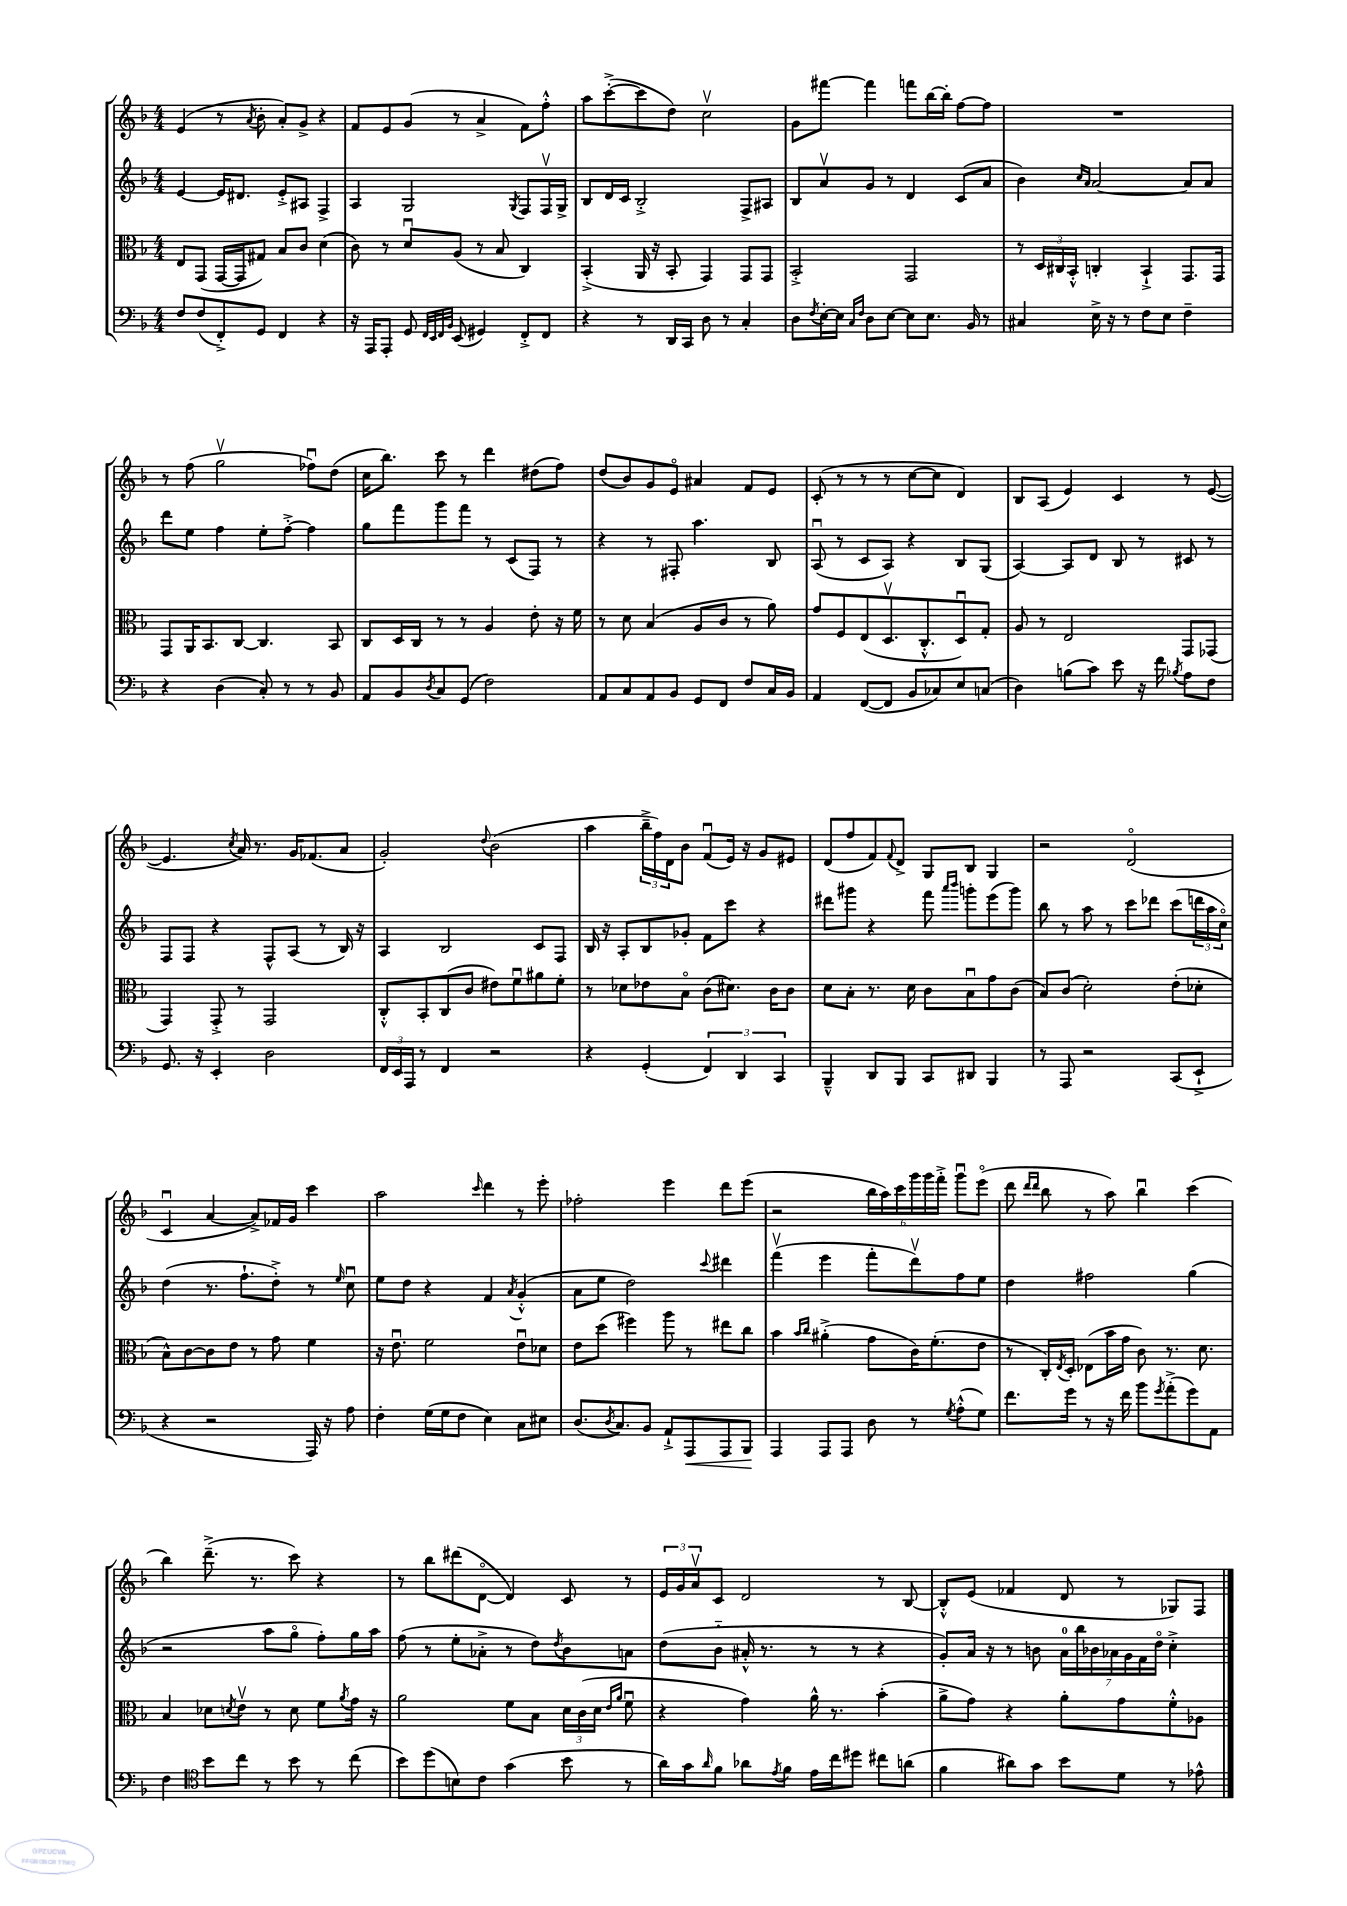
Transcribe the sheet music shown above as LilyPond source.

<<
\new StaffGroup <<
\new Staff = "s0" {
    \clef treble \key f \major \numericTimeSignature \time 4/4
    e'4( r8 \acciaccatura { a'8 } bes'8-. a'8-.) g'8-> r4 |
    f'8 e'8 g'8( r8 a'4-> f'8) f''8-.-^ |
    a''8 c'''8~-.->( c'''8 d''8) c''2\upbow |
    g'8 fis'''8~ fis'''4 f'''8 bes''16~ bes''16-. f''8~ f''8 |
    R1 |
    r8 f''8( g''2\upbow fes''8\downbow) d''8( |
    c''16 bes''8.) c'''8 r8 d'''4 dis''8( f''8) |
    d''8( bes'8) g'8 e'8\flageolet ais'4 f'8 e'8 |
    c'8-.( r8 r8 r8 c''8~ c''8 d'4) |
    bes8 a8( e'4) c'4 r8 e'8~( |
    e'4. \acciaccatura { c''8 } a'16) r8. g'16 fes'8.( a'8 |
    g'2-.) \appoggiatura { d''8 } bes'2( |
    a''4 \tuplet 3/2 { bes''16---> f''16) d'16 } bes'8 f'8\downbow( e'16) r16 g'8 eis'8 |
    d'8( f''8 f'8) \appoggiatura { f'8 } d'8-> g8 bes8 g4 |
    r2 d'2\flageolet( |
    c'4\downbow a'4~ a'8->) fes'16 g'16 c'''4 |
    a''2 \grace { c'''16 } d'''4 r8 e'''8-. |
    fes''2-. e'''4 d'''8 e'''8( |
    r2 \tuplet 6/4 { bes''16 a''16) c'''16 g'''16 g'''16 f'''16-.-> } g'''8\downbow e'''8\flageolet( |
    d'''8 \grace { d'''16 d'''16 } bes''8 r8 a''8) bes''4\downbow c'''4( |
    bes''4) d'''8.--->( r8. c'''8) r4 |
    r8 bes''8 dis'''8( d'8~\flageolet d'4) c'8 r8 |
    \tuplet 3/2 { e'16 g'16 a'16\upbow } c'8 d'2 r8 bes8~ |
    bes8-.-^ e'8( fes'4 d'8 r8 ges8) f8 \bar "|." |
}
\new Staff = "s1" {
    \clef treble \key f \major \numericTimeSignature \time 4/4
    e'4~ e'16 dis'8. e'8-.-> ais8 f4-> |
    a4 g2 \acciaccatura { g8 } f8 f16\upbow g16-> |
    bes8 d'16 c'16 bes2-.-> f8-> ais8 |
    bes8 a'8\upbow g'8 r8 d'4 c'8( a'8 |
    bes'4) \grace { c''16 a'16 } a'2~ a'8 a'8 |
    d'''8 e''8 f''4 e''8-. f''8~-.-> f''4 |
    g''8 f'''8 g'''8 f'''8 r8 c'8( f8) r8 |
    r4 r8 fis8-. a''4. bes8 |
    a8\downbow( r8 c'8 a8) r4 bes8 g8( |
    a4~) a8 d'8 bes8 r8 cis'8 r8 |
    f8 f8 r4 f8-^ a8( r8 bes16) r16 |
    a4 bes2 c'8 f8 |
    bes16 r16 a8-. bes8 ges'8-. f'8 c'''8 r4 |
    dis'''8 gis'''8 r4 f'''8 \grace { a'''16 bes'''16 } g'''8-. e'''8( g'''8) |
    bes''8 r8 a''8 r8 c'''8 des'''8 c'''8( \tuplet 3/2 { d'''16 a''16 c''16\flageolet) } |
    d''4( r8. f''8.-! d''8-.->) r8 \grace { e''16 } c''8\downbow |
    e''8 d''8 r4 f'4 \acciaccatura { a'8 } g'4-.-^( |
    a'8 e''8 d''2) \appoggiatura { c'''8 } dis'''4 |
    f'''4\upbow( e'''4 f'''8-. d'''8\upbow) f''8 e''8 |
    d''4 fis''2 g''4( |
    r2 a''8 g''8\flageolet f''8-.) g''16 a''16 |
    f''8( r8 e''8-. aes'8-.-> r8 d''8) \acciaccatura { d''8 } bes'8 a'8 |
    d''8( bes'8-_ ais'16-.-^ r8. r8 r8 r4 |
    g'8-.) a'16 r16 r8 b'8 \tuplet 7/4 { a'16-0 bes''16 bes'16 aes'16 g'16 f'16 d''16\flageolet } c''4-.-> \bar "|." |
}
\new Staff = "s2" {
    \clef alto \key f \major \numericTimeSignature \time 4/4
    e8 g,8( g,16~ g,16 gis8) bes8 c'8 d'4( |
    c'8) r8 d'8\downbow a8( r8 bes8 c4) |
    bes,4-.->( a,16 r16 bes,8-. g,4) g,8 g,8 |
    bes,2-.-> g,2 |
    r8 \tuplet 3/2 { d16 cis16 bes,16-.-^ } c4-. bes,4-!-> g,8. g,16 |
    g,8 a,16 bes,8. c8~ c4. bes,8 |
    c8 d16 c16 r8 r8 a4 e'8-. r16 f'16 |
    r8 d'8 bes4( a8 c'8 r8 a'8) |
    g'8 f8 e8( d8.\upbow c8.-.-^ d8\downbow) g8-. |
    a8 r8 e2 g,8 ges,8( |
    g,4) g,8-.-> r8 g,2 |
    c8-.-^ bes,8-. c8( c'8 eis'8) f'8\downbow ais'8 f'8-. |
    r8 des'8 ees'8 bes8\flageolet c'8( dis'8.) c'16 c'8 |
    d'8 bes8-. r8. d'16 c'8 bes8\downbow g'8 c'8( |
    bes8) c'8( d'2-.) e'8-.( des'8-. |
    bes8-^) c'8~ c'8 e'8 r8 g'8 f'4 |
    r16 e'8.\downbow f'2 e'8\downbow des'8 |
    e'8 d''8( fis''4) a''8 r8 eis''8 c''8 |
    bes'4 \grace { bes'16 c''16 } ais'4-.->( g'8 c'16) f'8.-.( e'8 |
    r8 c16-.) \acciaccatura { e8 } d16-. ees8( bes'16 g'16 c'8) r8. d'8. |
    bes4 des'8 \acciaccatura { d'8 } e'8\upbow r8 d'8 f'8 \acciaccatura { a'8 } g'16 r16 |
    a'2 f'8 bes8 \tuplet 3/2 { d'16 c'16( d'16 } \grace { e'16 a'16 } f'8\downbow |
    r4 g'4) a'16-^ r8. bes'4-.( |
    a'8-> g'8) r4 a'8-. g'8 f'8-.-^ aes8 \bar "|." |
}
\new Staff = "s3" {
    \clef bass \key f \major \numericTimeSignature \time 4/4
    f8 f8( f,8-.->) g,8 f,4 r4 |
    r16 a,,16 a,,8-. g,8 \grace { f,32 e,32 f,32 bes,32 } e,8( gis,4) f,8-.-> f,8 |
    r4 r8 d,16 c,16 d8 r8 c4-. |
    d8 \acciaccatura { f8 } e16~-. e16 \grace { c16 f16 } d8 e8~ e8 e8. bes,16 r8 |
    cis4 e16-> r16 r8 f8 e8 f4-- |
    r4 d4( c8-.) r8 r8 bes,8 |
    a,8 bes,8 \acciaccatura { d8 } c8 g,8( f2) |
    a,8 c8 a,8 bes,8 g,8 f,8 f8 c16 bes,16 |
    a,4 f,8~( f,8 bes,8 ces8) e8 c8( |
    d4) b8( c'8) e'8 r16 f'16 \acciaccatura { bes8 } a8 f8 |
    g,8. r16 e,4-. d2 |
    \tuplet 3/2 { f,16 e,16 a,,16 } r8 f,4 r2 |
    r4 g,4-.( \tuplet 3/2 { f,4) d,4 c,4 } |
    bes,,4---^ d,8 bes,,8 c,8 dis,8 bes,,4 |
    r8 a,,8 r2 c,8( e,8-!-> |
    r4 r2 a,,16) r16 a8 |
    f4-. g16( g16 f8 e4) c8 eis8 |
    d8.( \acciaccatura { d8 } c8.) bes,8 a,8-!-> a,,8\< a,,8 bes,,8\! |
    a,,4 a,,8 a,,8 d8 r8 \acciaccatura { g8 } a8-.-^( g8) |
    f'8. g'16 r8 r16 f'16 bes'8 \acciaccatura { g'8 } a'8-.->( g'8) a,8 |
    f4 \clef tenor bes'8 c''8 r8 bes'8 r8 c''8( |
    bes'8) d''8( b8) c'8 g'4( bes'8 r8 |
    a'16) g'16 \grace { a'16 } f'8 aes'8 \acciaccatura { e'8 } f'8 e'16 c''16 dis''8 cis''8 a'8( |
    f'4 ais'8) g'8 bes'8 d'8 r8 ees'8-^ \bar "|." |
}
>>
>>
\layout { \context { \Score \remove "Bar_number_engraver" } }
